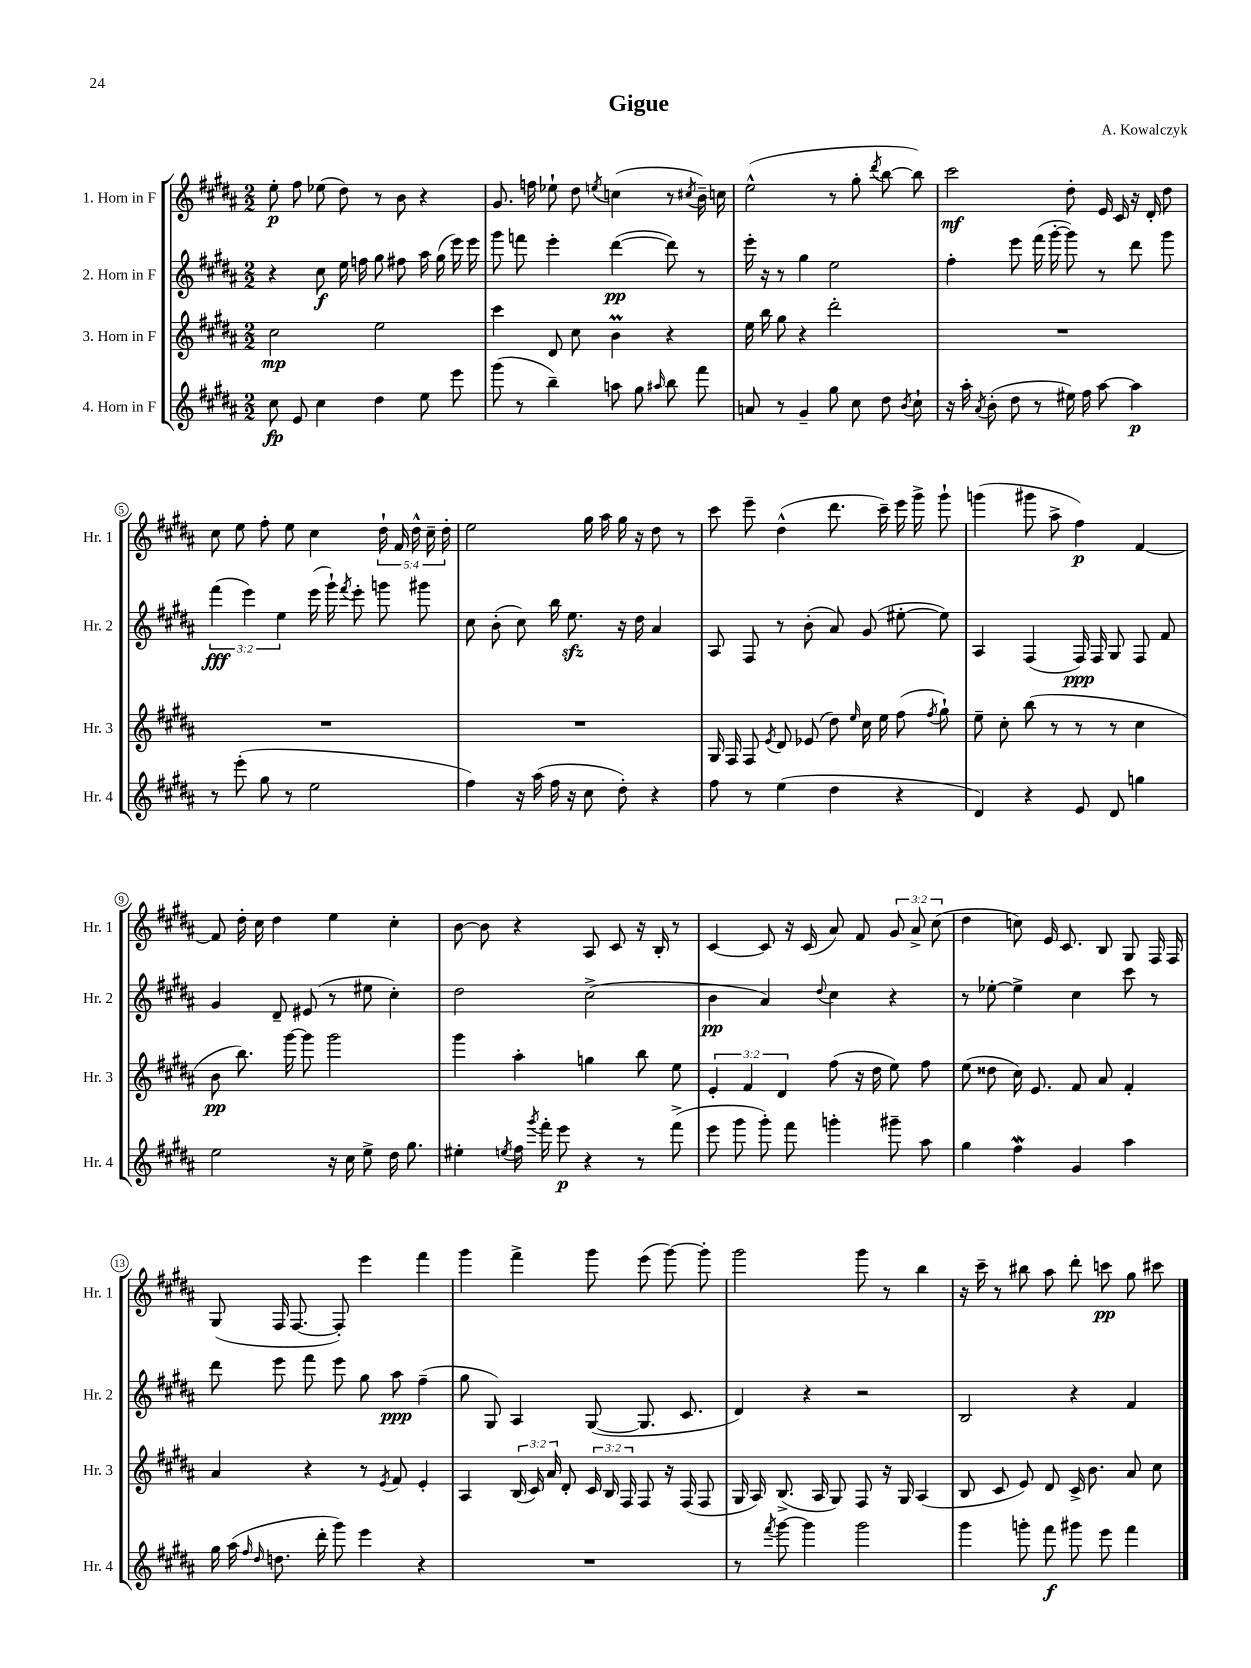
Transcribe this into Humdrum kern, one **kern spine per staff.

**kern	**kern	**kern	**kern
*staff4	*staff3	*staff2	*staff1
*clefG2	*clefG2	*clefG2	*clefG2
*k[f#c#g#d#a#]	*k[f#c#g#d#a#]	*k[f#c#g#d#a#]	*k[f#c#g#d#a#]
*M2/2	*M2/2	*M2/2	*M2/2
8cc#	2cc#	4r	8ee'
8e	.	.	8ff#
4cc#	.	8cc#	(8ee-
.	.	16ee	8dd#)
.	.	16ff	.
4dd#	2ee	8gg#	8r
.	.	8ff#	8b
8ee	.	16aa#	4r
.	.	(16gg#	.
8eee	.	16eee)	.
.	.	16eee	.
=	=	=	=
(8ggg#	4ccc#	8ggg#	8.g#
8r	.	8fff	.
.	.	.	16ff
4bb~)	8d#	4eee'	8ee-`
.	8cc#	.	8dd#
.	.	.	8qee
8aa	4b	([4ddd#	(4cc
8gg#	.	.	.
16qqaa#	.	.	.
8bb	4r	8ddd#])	8r
.	.	.	8qcc#
8fff#	.	8r	16b~)
.	.	.	16cc
=	=	=	=
8a	16ee	16eee'	(2ee^^
.	16bb	16r	.
8r	8gg#	8r	.
4g#~	4r	4gg#	.
8gg#	2ddd#'	2ee	8r
8cc#	.	.	8gg#'
.	.	.	8qddd#
8dd#	.	.	[8bb
8qb	.	.	.
8cc#`	.	.	8bb])
=	=	=	=
16r	1r	4ff#'	2ccc#
16aa#'	.	.	.
8qa#	.	.	.
(8b'	.	.	.
8dd#	.	8eee	.
8r	.	(16fff#	.
.	.	[16ggg#'	.
16ee#)	.	8ggg#])	8dd#'
16ff#	.	.	.
[8aa#	.	8r	16e
.	.	.	16c#
4aa#]	.	8ddd#	16r
.	.	.	16d#'
.	.	8ggg#	8dd#
=	=	=	=
8r	1r	(6fff#	8cc#
(8eee'	.	.	8ee
.	.	6eee)	.
8gg#	.	.	8ff#'
.	.	6ee	.
8r	.	.	8ee
2ee	.	(16eee	4cc#
.	.	16ggg#`)	.
.	.	8qfff#	.
.	.	8eee'	.
.	.	8ggg	20dd#`
.	.	.	20f#
.	.	.	20dd#^^
.	.	8ggg#	.
.	.	.	20cc#~
.	.	.	20dd#'
=	=	=	=
4ff#)	1r	8cc#	2ee
.	.	(8b'	.
16r	.	8cc#)	.
(16aa#	.	.	.
16ff#	.	16bb	.
16r	.	8.ee	.
8cc#	.	.	16gg#
.	.	.	16aa#
8dd#')	.	16r	16gg#
.	.	16dd#	16r
4r	.	4a#	8dd#
.	.	.	8r
=	=	=	=
8ff#	16G#	8A#	8ccc#
.	16F#	.	.
8r	8F#	8F#	8eee~
.	8qe	.	.
(4ee	8d#	8r	(4dd#^^
.	(8e-	(8b'	.
4dd#	8dd#)	8a#)	8.ddd#
.	16qqee	.	.
.	16cc#	(8g#	.
.	16ee	.	16ccc#~)
4r	(8ff#	[8ee#'	16eee
.	.	.	16ggg#^
.	8qff#	.	.
.	8gg#`)	8ee#])	8ggg#`
=	=	=	=
4d#)	8ee~	4A#	(4ggg
.	8cc#'	.	.
4r	(8bb	(4F#	8ggg#
.	8r	.	8aa#^
8e	8r	16F#)	4ff#)
.	.	16F#	.
8d#	8r	8G#	.
4gg	4cc#	8F#	[4f#
.	.	8f#	.
=	=	=	=
2ee	8b	4g#	8f#]
.	8.bb)	.	16dd#'
.	.	.	16cc#
.	.	8d#~	4dd#
.	[16ggg#	.	.
.	8ggg#]	(8e#	.
16r	2ggg#	8r	4ee
16cc#	.	.	.
8ee^	.	8ee#	.
16dd#	.	4cc#')	4cc#'
8.gg#	.	.	.
=	=	=	=
4ee#'	4ggg#	2dd#	[8b
.	.	.	8b]
8qee	.	.	.
16ff#	4aa#'	.	4r
8qggg#	.	.	.
16fff#'	.	.	.
8eee	.	.	.
4r	4gg	(2cc#^	8A#
.	.	.	8c#
8r	8bb	.	16r
.	.	.	16B'
(8fff#^	8ee	.	8r
=	=	=	=
8eee	6e'	4b	[4c#
8ggg#	.	.	.
.	6f#	.	.
8ggg#')	.	4a#)	8c#]
.	6d#	.	.
8fff#	.	.	16r
.	.	.	(16c#
.	.	8qqdd#	.
4ggg'	(8ff#	4cc#	8a#)
.	16r	.	8f#
.	16dd#	.	.
8ggg#~	8ee)	4r	12g#
.	.	.	12a#^
8aa#	8ff#	.	.
.	.	.	(12cc#
=	=	=	=
4gg#	(8ee	8r	4dd#
.	8dd##	[8ee-'	.
4ff#	16cc#)	4ee-^]	8cc)
.	8.e	.	.
.	.	.	16e
.	.	.	8.c#
4g#	8f#	4cc#	.
.	8a#	.	8B
4aa#	4f#'	8ccc#	8G#
.	.	8r	16F#
.	.	.	16F#
=	=	=	=
16gg#	4a#	8ddd#	(8G#
(16aa#	.	.	.
16qqff#	.	.	.
16qqdd#	.	.	.
8.dd	.	8eee	16F#
.	.	.	[8.F#
.	4r	8fff#	.
16ddd#'	.	.	.
8ggg#)	.	8eee	8F#'])
4eee	8r	8gg#	4eee
.	8qe	.	.
.	8f#	8aa#	.
4r	4e'	(4ff#~	4fff#
=	=	=	=
1r	4A#	8gg#	4ggg#
.	.	8G#)	.
.	(24B	4A#	4fff#^
.	24c#)	.	.
.	24a#	.	.
.	8d#'	.	.
.	24c#	([8G#	8ggg#
.	24B	.	.
.	24F#	.	.
.	8F#	8.G#]	(8eee
.	16r	.	[8ggg#)
.	(16F#	8.c#	.
.	8F#	.	8ggg#']
=	=	=	=
8r	16G#	4d#)	2ggg#
.	16A#)	.	.
8qfff#	.	.	.
[8ggg#	(8.B^	.	.
4ggg#]	.	4r	.
.	16A#	.	.
.	8G#)	.	.
2ggg#	8F#	2r	8ggg#
.	16r	.	8r
.	16G#	.	.
.	(4A#	.	4bb
=	=	=	=
4ggg#	8B	2B	16r
.	.	.	16ccc#~
.	8c#	.	8r
8ggg'	8e)	.	8bb#
8fff#	8d#	.	8aa#
8ggg#	16c#^	4r	8ddd#'
.	8.b	.	.
8eee	.	.	8ccc
4fff#	8a#	4f#	8gg#
.	8cc#	.	8ccc#
==	==	==	==
*-	*-	*-	*-
